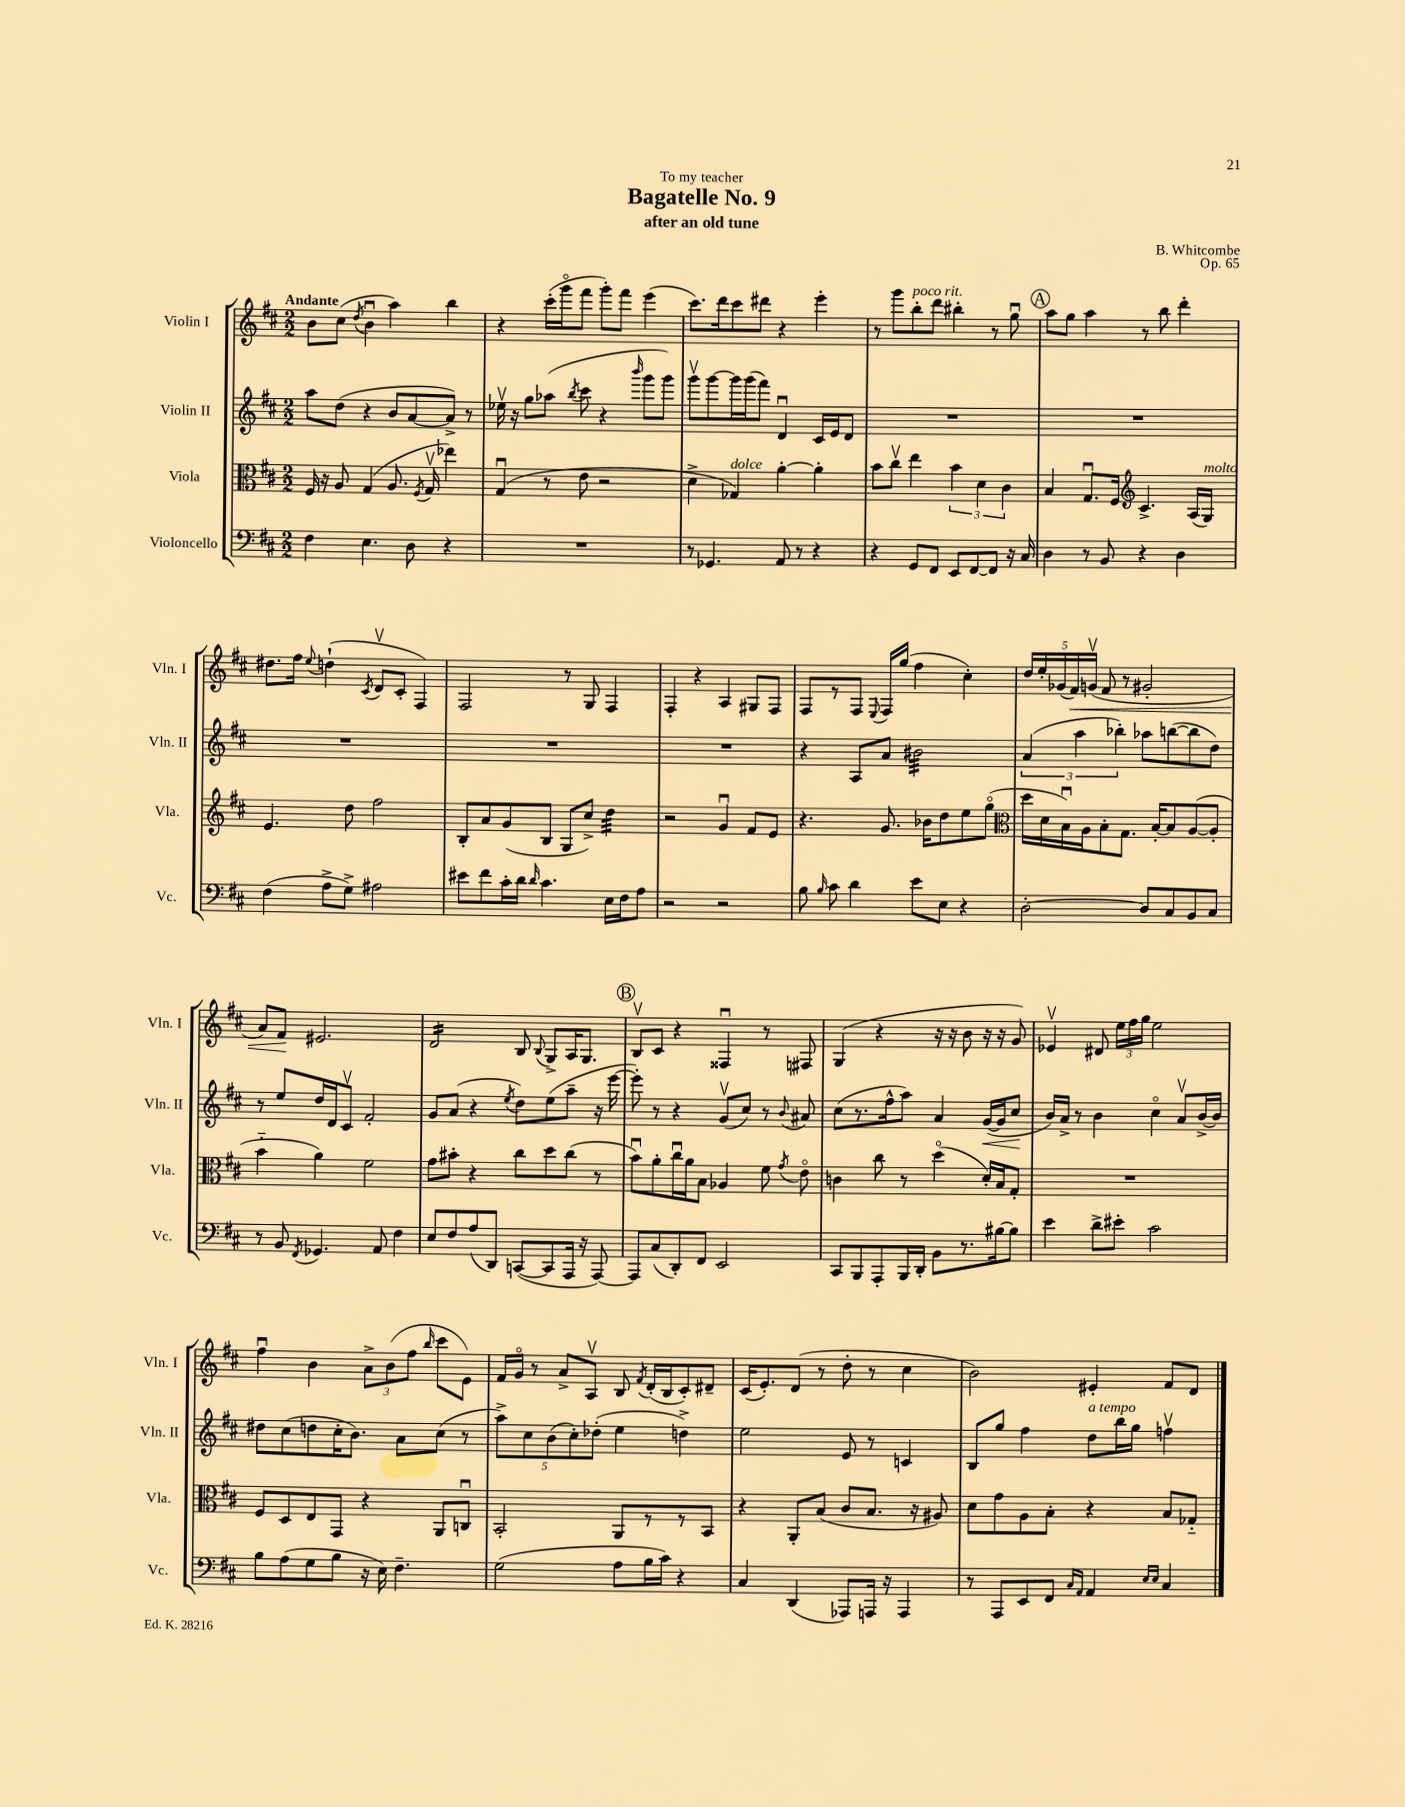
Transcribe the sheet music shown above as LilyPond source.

\header { title = "Bagatelle No. 9" composer = "B. Whitcombe" subtitle = "after an old tune" dedication = "To my teacher" opus = "Op. 65" }
<<
\new StaffGroup <<
\new Staff = "s0" \with { instrumentName = "Violin I" shortInstrumentName = "Vln. I" } {
    \clef treble \key d \major \numericTimeSignature \time 2/2 \tempo "Andante"
    \autoBeamOff b'8[ cis''8]( \acciaccatura { d''8 } b'4\downbow a''4) b''4 |
    r4 cis'''16[-.( g'''16\flageolet fis'''8] g'''8[-.) fis'''8] e'''4( |
    cis'''8.[) d'''16 cis'''8 dis'''8] r4 e'''4-. |
    r8 g'''8[ b''8-.^\markup { \italic "poco rit." } d'''8] bis''4-. r8 g''8\downbow |
    \mark \markup { \circle "A" } a''8[ g''8] a''4 r8 b''8 d'''4-. |
    dis''8.[ fis''16] \appoggiatura { e''8 } d''4-!( \acciaccatura { cis'8 } d'8[\upbow cis'8]-. fis4) |
    fis2 r8 g8 fis4 |
    fis4-. r4 a4 gis8[ fis8] |
    fis8[ r8 fis8] \appoggiatura { e8 } fis16[ g''16]( fis''4 cis''4-.) |
    \tuplet 5/4 { d''16[ e''16-. ges'16( fis'16\<) g'16]\upbow( } fis'8 r8 gis'2-. |
    a'8[) fis'8]\! eis'2. |
    d'2:16 b8 \appoggiatura { b8 } g8[-> a16 g8.] |
    \mark \markup { \circle "B" } b8[\upbow cis'8] r4 fisis4\downbow r8 fis8 |
    g4( r4 r16 r16 b'8 r16 r16 g'8) |
    ees'4\upbow dis'8 \tuplet 3/2 { e''16[ fis''16 g''16] } e''2 |
    fis''4\downbow b'4 \tuplet 3/2 { a'8[-> b'8( fis''8] } \grace { b''16 } cis'''8[ e'8]) |
    fis'16[ g'16]\flageolet r8 a'8[-> a8]\upbow b8 \acciaccatura { fis'8 } d'16[-.( b16 cis'8-.) dis'8]-- |
    cis'16[( e'8.-.) d'8]( r8 d''8-. r8 cis''4 |
    b'2) eis'4-. fis'8[ d'8] \bar "|." |
}
\new Staff = "s1" \with { instrumentName = "Violin II" shortInstrumentName = "Vln. II" } {
    \clef treble \key d \major \numericTimeSignature \time 2/2
    \autoBeamOff a''8[ d''8]( r4 b'8[ a'8~ a'8]->) r8 |
    ees''16\upbow r16 g''8[ aes''8]( \acciaccatura { b''8 } cis'''8 r4 \grace { b'''16 } g'''8[ g'''8]) |
    g'''8[\upbow g'''8~ g'''16 g'''16( fis'''8]) d'4\downbow cis'16[ e'16 d'8] |
    R1 |
    \mark \markup { \circle "A" } R1 |
    R1 |
    R1 |
    R1 |
    r4 a8[ a'8] bis'2:32 |
    \tuplet 3/2 { a'4( a''4 bes''4-.) } aes''8[ b''8~( b''8 d''8]) |
    r8 e''8[ d''16 d'16 cis'8]\upbow fis'2-. |
    g'8[ a'8]( r4 \acciaccatura { e''8 } d''8[) e''8( a''8]-- r16 e'''16~ |
    \mark \markup { \circle "B" } e'''8-.) r8 r4 g'8[\upbow( cis''8]) r8 \appoggiatura { b'8 } ais'8 |
    cis''8[( r8. fis''16-^ a''8]) a'4 g'16[~\<( g'16 cis''8]\! |
    b'16[) a'16]-> r8 b'4 cis''4\flageolet a'8[\upbow b'16~-> b'16] |
    dis''8[ cis''8( d''8 cis''16-. b'8.]) a'8[ cis''8]( r8 |
    \tuplet 5/4 { a''8[->) cis''8 b'8( cis''8-.) des''8]-.( } e''4 d''4->) |
    e''2 e'8 r8 c'4 |
    b8[ g''8] fis''4 d''8[^\markup { \italic "a tempo" } b''16 g''16] f''4\upbow \bar "|." |
}
\new Staff = "s2" \with { instrumentName = "Viola" shortInstrumentName = "Vla." } {
    \clef alto \key d \major \numericTimeSignature \time 2/2
    \autoBeamOff fis16 r16 a8 g4( a8. \acciaccatura { fis8 } g16\upbow ees''4) |
    g4\downbow( r8 e'8 r2 |
    d'4-> ges4^\markup { \italic "dolce" }) a'4~-. a'4-. |
    b'8[ cis''8]\upbow e''4 \tuplet 3/2 { b'4 d'4 cis'4 } |
    \mark \markup { \circle "A" } b4 g8.[\downbow fis16] \clef treble cis'4.-> a16[( g16]^\markup { \italic "molto" }) |
    e'4. d''8 fis''2 |
    b8[-. a'8 g'8( b8] g8[ cis''8]->) d''4:32 |
    r2 g'4\downbow fis'8[ e'8] |
    r4. g'8. bes'16[ d''8 e''8 g''8]\flageolet( |
    \clef alto d''16[ d'16 b16\downbow) a16 b8-. g8.] b16[~-. b8 a8~( a8]-. |
    b'4-_ a'4) fis'2 |
    g'8[ bis'8]-. r4 cis''8[ d''8 cis''8]( r8 |
    \mark \markup { \circle "B" } b'8[\downbow) a'8-. cis''16\downbow a'16 b8] aes4 fis'8 \acciaccatura { g'8 } e'8\flageolet |
    c'4 cis''8 r8 d''4\flageolet( d'16[-.) b16 g8]-. |
    R1 |
    fis8[ d8 e8 g,8] r4 a,8[ c8]\downbow |
    b,2-. a,8[ r8 r8 b,8] |
    r4 a,8[-. b8]( cis'8[ b8.] r16 ais8) |
    d'8[ g'8 a8 b8]-. r4 b8[ ges8]-_ \bar "|." |
}
\new Staff = "s3" \with { instrumentName = "Violoncello" shortInstrumentName = "Vc." } {
    \clef bass \key d \major \numericTimeSignature \time 2/2
    \autoBeamOff fis4 e4. d8 r4 |
    R1 |
    r8 ges,4. a,8 r8 r4 |
    r4 g,8[ fis,8] e,8[ fis,8~ fis,8] r16 cis16 |
    \mark \markup { \circle "A" } d4 r8 b,8 r4 d4 |
    fis4( a8[-> g8]->) ais2 |
    eis'8[ fis'8 cis'16-. d'16] \grace { d'16 } cis'4. e16[ fis16 a8] |
    r2 r2 |
    b8 \grace { b16 } cis'8 d'4 e'8[ e8] r4 |
    d2~-. d8[ cis8 b,8 cis8] |
    r8 b,8 \acciaccatura { fis,8 } ges,4. a,8 fis4 |
    e8[ fis8 a8( d,8]) c,8[~( c,8 a,,16] r16 a,,8~) |
    \mark \markup { \circle "B" } a,,8[ cis8( d,8-.) fis,8] e,2 |
    cis,8[ b,,8 a,,8-. b,,16 d,16]-. b,8[ r8. bis16~ bis8] |
    e'4 d'8[-> eis'8]-. cis'2 |
    b8[ a8( g8 b8] r16 e16) fis4.-- |
    g2( a8[ b16 cis'16]) r4 |
    cis4 d,4( aes,,8[) a,,16] r16 a,,4 |
    r8 a,,8[ e,8 fis,8] \grace { cis16[ a,16] } a,4 \grace { e16[ e16] } cis4 \bar "|." |
}
>>
>>
\layout { \context { \Score \remove "Bar_number_engraver" } }
